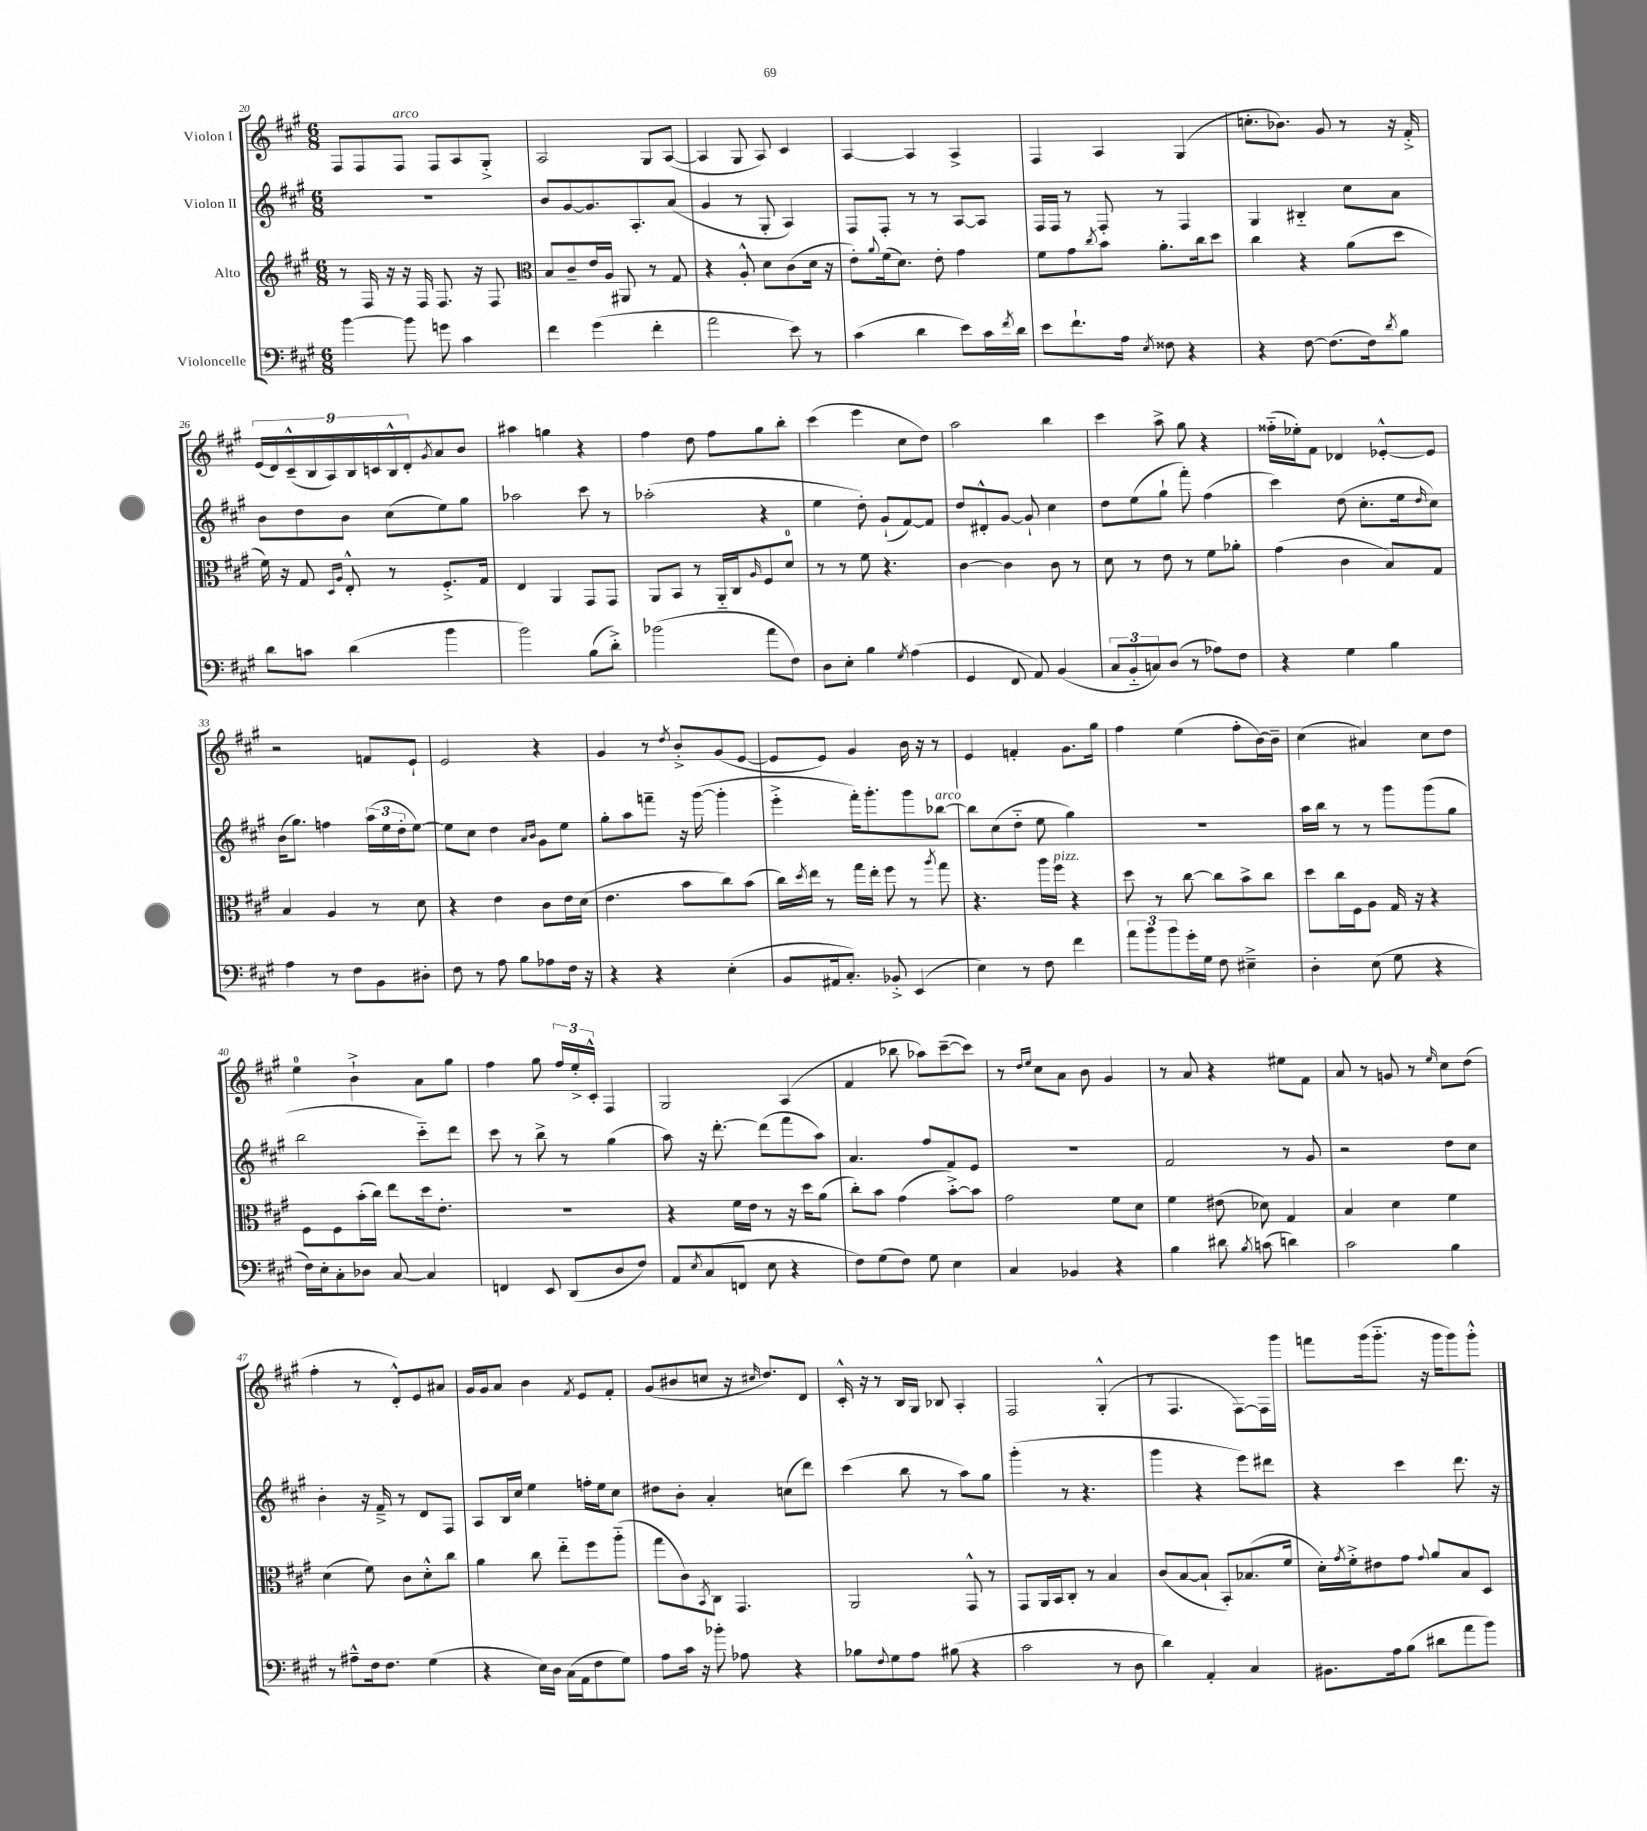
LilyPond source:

<<
\new StaffGroup <<
\new Staff = "s0" \with { instrumentName = "Violon I" } {
    \clef treble \key a \major \numericTimeSignature \time 6/8
    fis8 fis8 fis8^\markup { \italic "arco" } fis8 a8 gis8-.-> |
    a2 gis8 a8~( |
    a4 gis8 a8) cis'4 |
    a4~ a4 a4-> |
    fis4 a4 gis4( |
    c''8.-. bes'8.) gis'8 r8 r16 fis'16-.-> |
    \tuplet 9/8 { e'16( d'16) cis'16---^( b16 a16) b16 c'16 b16-^ d'16-. } \acciaccatura { gis'8 } a'8 b'8 |
    ais''4 g''4 r4 |
    fis''4 d''8 fis''8 gis''8 b''8-. |
    cis'''4( e'''4 cis''8 d''8) |
    a''2 b''4 |
    cis'''4 a''8-> gis''8 r4 |
    fisis''16-_( ees''16-.) fis'8 des'4 ees'8~-.-^ ees'8 |
    r2 f'8 e'8-! |
    e'2 r4 |
    gis'4 r8 \acciaccatura { d''8 } b'8-.-> gis'8( e'8~ |
    e'8 e'8) gis'4 b'16 r16 r8 |
    e'4 f'4-. gis'8. gis''16 |
    fis''4 e''4( fis''8-. b'16~) b'16-- |
    cis''4( ais'4) cis''8 d''8 |
    e''4-0 b'4-!-> a'8 gis''8 |
    fis''4 gis''8 \tuplet 3/2 { fis''16 e''16-.-> cis'16-.-^ } fis4 |
    gis2 a4( |
    fis'4 bes''8 aes''8) cis'''8~--( cis'''8) |
    r8 \grace { d''16 e''16 } cis''8 a'8 b'8 gis'4 |
    r8 a'8 r4 eis''8 fis'8 |
    a'8 r8 g'8 r8 \grace { e''16 } cis''8 d''8( |
    fis''4-. r8 d'8-.-^) e'8 ais'8 |
    gis'16 gis'16 a'8 b'4 \acciaccatura { fis'8 } e'8 fis'8-. |
    gis'8( bis'8 c''8 r16 \grace { cis''16 } d''8.) d'8 |
    cis'16-.-^ r16 r8 b16 gis16 bes8 a4-. |
    fis2 gis4-.-^( |
    r8 fis4. fis8~) fis16 gis'''16 |
    f'''8 gis'''16( gis'''8.-_ r16 gis'''16 gis'''8) gis'''8-.-^ \bar "|." |
}
\new Staff = "s1" \with { instrumentName = "Violon II" } {
    \clef treble \key a \major \numericTimeSignature \time 6/8
    R2. |
    b'8 gis'8~ gis'8. a8.-. a'8( |
    gis'4 r8 gis8-. a4) |
    fis8 fis8-. r8 r8 a8~ a8 |
    fis16 fis16 r8 fis8-. r8 fis4 |
    gis4 bis4-_ cis''8 a'8 |
    b'8 d''8 b'8 cis''8( e''8) gis''8 |
    aes''2 cis'''8 r8 |
    aes''2-.( r4 |
    e''4 d''8-.) gis'8-!( fis'8~) fis'8 |
    d''8 dis'8-.-^ gis'8~ gis'8-! cis''4 |
    d''8 e''8( gis''8-! fis'''8-.) fis''4( |
    cis'''4) d''8( cis''8.-. e''16 \grace { d''16 } cis''8) |
    b'16( gis''8.) f''4 \tuplet 3/2 { a''16( e''16 d''16-. } e''8~) |
    e''8 cis''8 d''4 \grace { a'16 b'16 } gis'8 e''8 |
    gis''8-. a''8 f'''8-- r16 gis'''16~( gis'''4-. |
    e'''4-.-> fis'''16-.) gis'''8.-. gis'''8 bes''8~^\markup { \italic "arco" } |
    bes''8 cis''8( d''8-_ e''8 gis''4) |
    R2. |
    a''16 b''16 r8 r8 gis'''8 gis'''8( gis''8 |
    b''2 cis'''8-_) d'''8 |
    cis'''8 r8 b''8-> r8 gis''4( |
    a''8) r16 d'''8.~-. d'''8( fis'''8 a''8) |
    a'4. fis''8 fis'8 e'8 |
    R2. |
    fis'2 r8 gis'8 |
    r2 d''8 cis''8 |
    b'4-. r16 fis'16---> r8 d'8 fis8 |
    a8 b16 cis''16 e''4 f''16-. e''16 cis''8 |
    dis''8 b'8-. a'4-. c''8( d'''8) |
    cis'''4( b''8 r8 a''8) gis''8 |
    gis'''4-.( r8 r4. |
    gis'''4 r4 e'''8) dis'''8 |
    r4 cis'''4 d'''8. r16 \bar "|." |
}
\new Staff = "s2" \with { instrumentName = "Alto" } {
    \clef treble \key a \major \numericTimeSignature \time 6/8
    r8 fis16 r16 r16 fis16 fis8. r16 fis8 |
    \clef alto b8 cis'8-- e'16 a16 ais,8 r8 gis8 |
    r4 a8-.-^ d'8 cis'8( d'16 r16 |
    e'8-.) \appoggiatura { a'8 } fis'16( d'8.) e'8-. gis'4 |
    fis'8 gis'8 \acciaccatura { cis''8 } b'8 a'8.-. cis''16 d''8 |
    cis''4 r4 a'8( d''8 |
    fis'16) r16 gis8 \grace { d16 a16 } e8-.-^ r8 fis8.-.-> gis16 |
    e4 a,4 gis,8 gis,8 |
    a,8 b,8 r8 a,16-_ cis16 \grace { a16 } fis8 d'8-0 |
    r8 r8 fis'8 r4. |
    cis'4~ cis'4 cis'8 r8 |
    d'8 r8 e'8 r8 fis'8 aes'8-. |
    gis'4( cis'4 b8) gis8 |
    b4 a4 r8 d'8 |
    r4 e'4 cis'8 e'16 d'16( |
    e'4. b'8 cis''8) b'8( |
    cis''16) \acciaccatura { d''8 } e''16 r8 gis''16 e''16-. fis''8 r8 \acciaccatura { a''8 } gis''8 |
    r4. a''16 fis''16^\markup { \italic "pizz." } r4 |
    d''8 r8 cis''8~ cis''8 b'8-> cis''8 |
    d''8 cis''16 fis16 a8 gis16 r16 r4 |
    fis8 fis8 b'16-.( cis''16) e''8 d''16 e'8.-. |
    r2. |
    r4 fis'16 e'16 r8 r16 d''16 a'8( |
    cis''8-.) b'8 gis'4( b'8~-.->) b'8 |
    gis'2 fis'8 d'8 |
    fis'4 eis'8( des'8) gis4 |
    b4 d'4 fis'4 |
    d'4( fis'8) cis'8 d'8-.-^ cis''8 |
    a'4 cis''8 e''8-_ fis''8 a''8-_( |
    gis''8 cis'8) \acciaccatura { b,8 } cis8 gis,4. |
    a,2 gis,8-^ r8 |
    gis,8 a,16 b,16 cis8-. r8 b4 |
    cis'8( b8~ b8-! b,8-.) bes8.( fis'16 |
    d'16-.) \acciaccatura { gis'8 } fis'16-.-> eis'8 gis'8 \appoggiatura { gis'8 } a'8 b8 d8 \bar "|." |
}
\new Staff = "s3" \with { instrumentName = "Violoncelle" } {
    \clef bass \key a \major \numericTimeSignature \time 6/8
    b'4~ b'8 g'8 cis'4 |
    fis'4 gis'4( fis'4-. |
    a'2 e'8) r8 |
    cis'4( d'4 e'8) cis'16 \acciaccatura { fis'8 } d'16 |
    e'8 fis'8.-! a16 \acciaccatura { e8 } fisis8 r4 |
    r4 fis8~ fis8.( fis16) \acciaccatura { d'8 } b8 |
    d'8 c'8 d'4( b'4 |
    b'2) b8( d'8-.->) |
    bes'2( a'8 fis8) |
    d8 e8-. b4 \acciaccatura { gis8 } a4( |
    gis,4 fis,8 a,8) b,4( |
    \tuplet 3/2 { cis8 b,8-_ c8) } d8( r8 aes8) fis8 |
    r4 gis4 b4 |
    a4 r8 fis8 b,8 dis8-. |
    fis8 r8 a8 b8 aes8 fis16 r16 |
    r4 r4 e4-.( |
    b,8 ais,16 cis8.-.) bes,8-.-> e,4( |
    e4) r8 fis8 fis'4 |
    \tuplet 3/2 { a'8 b'8 b'8 } gis'16-. gis16 fis8 eis4---> |
    d4-. e8( gis8 r4 |
    fis16) e16-. cis8-. des8 cis8~ cis4 |
    f,4 e,8 d,8( d8 fis8) |
    a,8 \acciaccatura { e8 } cis8( f,8 e8 r4 |
    fis8) gis8( fis8) gis8 e4 |
    cis4 bes,4 r4 |
    b4 dis'8 \acciaccatura { b8 } c'8( d'4) |
    cis'2 b4 |
    r8 ais8---^ fis16 fis8. gis4( |
    r4 e16) d16 cis16( a,16 fis8 gis8) |
    a8 cis'16 r16 bes'8-. aes8 r4 |
    bes8 \appoggiatura { fis8 } gis8 a8 bis8( r4 |
    cis'2 r8 d8 |
    d'4) a,4-. cis4 |
    bis,8. a16 b8( dis'8 a'8 b'8) \bar "|." |
}
>>
>>
\layout { \context { \Score currentBarNumber = #20 } }
